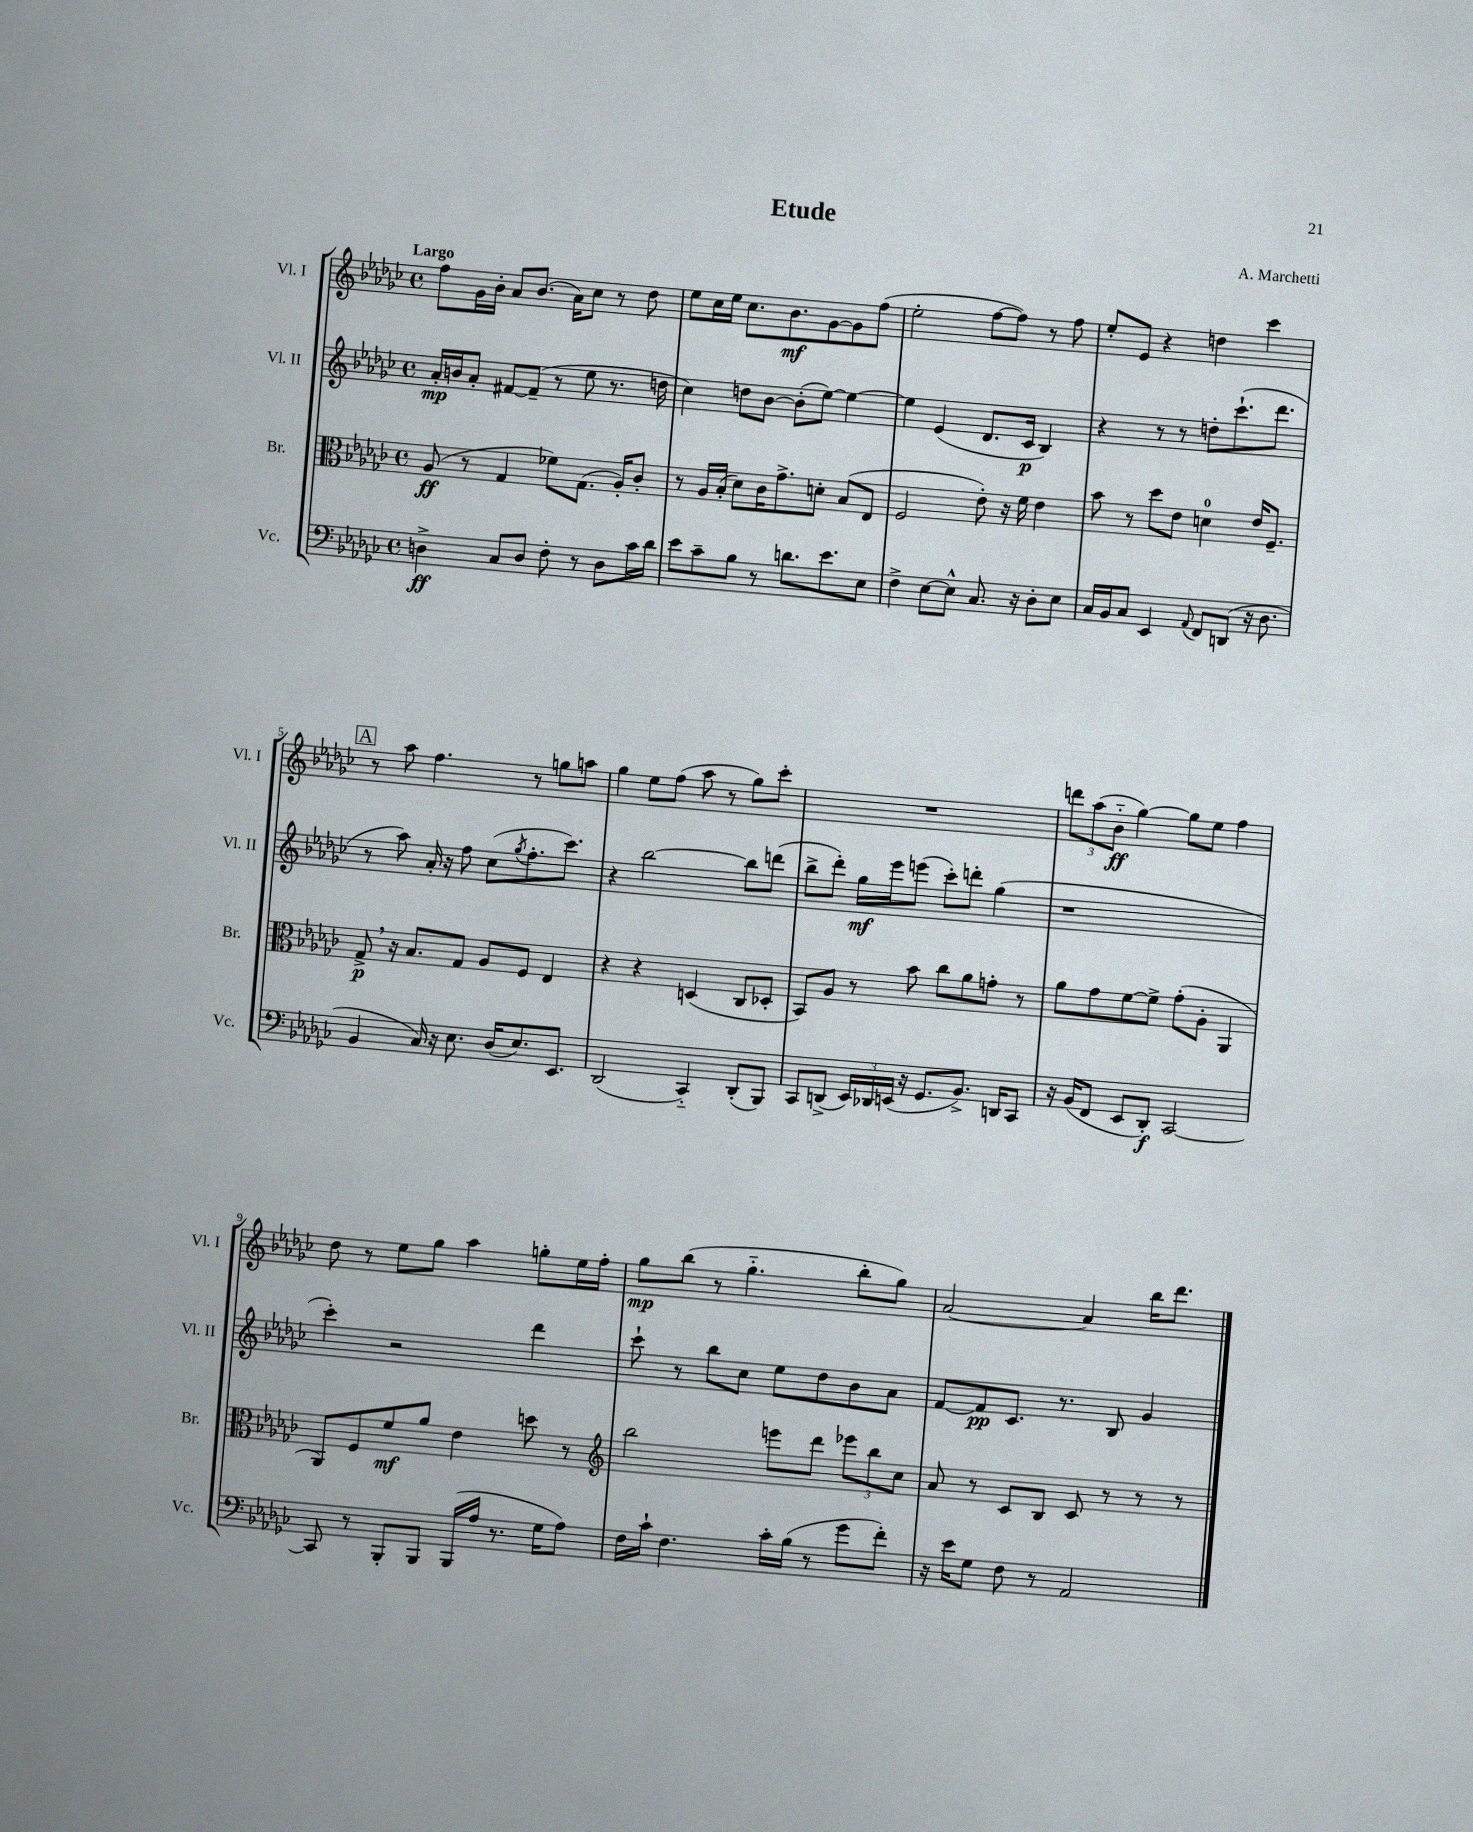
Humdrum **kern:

**kern	**kern	**kern	**kern
*staff4	*staff3	*staff2	*staff1
*clefF4	*clefC3	*clefG2	*clefG2
*k[b-e-a-d-g-c-]	*k[b-e-a-d-g-c-]	*k[b-e-a-d-g-c-]	*k[b-e-a-d-g-c-]
*M4/4	*M4/4	*M4/4	*M4/4
*met(c)	*met(c)	*met(c)	*met(c)
4D^	(8A-	16a-'	8ff
.	.	16b	.
.	8r	8a-'	16g-
.	.	.	16b-'
8C-	4G-	[8f#	8a-
8D	.	(8f#~]	(8.b-
8F'	8f-)	8r	.
.	.	.	16a-)
8r	(8.G-	8ee-	8cc-
8D	.	8.r	8r
.	16A-')	.	.
16c-	8c-'	.	8dd-
16d-	.	16dd	.
=	=	=	=
8e-	8r	4cc-)	8ee-
8c-~	16A-	.	16cc-
.	(16B-'	.	16ee-
8B-	8d-)	8dd	8.cc-
8r	16c-	[8b-	.
.	8.g-^	.	8.b-
8.d	.	(8b-']	.
.	8d'	[8ee-)	[8g-
8.e-	.	.	.
.	(8B-	4ee-_	8g-]
8E-	8E-	.	(8ff
=	=	=	=
4F^	2F	4ee-]	2ee-'
[8E-	.	(4e-	.
8E-^^]	.	.	.
8.C-	8e-')	8.d-	[8ff
.	16r	.	8ff])
16r	16f	16c-	.
8D-'	4e-	4B-)	8r
8E-	.	.	8ff
=	=	=	=
16C-	8b-	4r	8ee-'
16BB-	.	.	.
8C-	8r	.	8e-
4EE-	8dd-	8r	4r
.	8e-	8r	.
8qqAA-	.	.	.
8FF	4d	8dd'	4dd
(8DD	.	(8.ccc-`	.
16r	16e-	.	4ccc-
8.D-	8.F~	8.ddd-	.
=	=	=	=
4BB-	8G-^	8r	8r
.	16r	8aa-)	8aa-
.	8.B-	.	.
16C-)	.	16a-'	4.ff
16r	.	16r	.
8.E-	8G-	8ff	.
.	8A-	(8cc-	.
(16D-	.	.	.
.	.	8qgg-	.
8.E-)	8F	8.ff'	8r
.	4E-	.	8gg
8.EE-	.	8.ccc-)	.
.	.	.	8aa
=	=	=	=
(2DD-	4r	4r	4gg-
.	4r	[2bb-	8ee-
.	.	.	(8ff
4CC-'~)	(4D	.	8aa-
.	.	.	8r
(8DD-'	8C-	8bb-]	8gg-)
8BBB-)	8D-'	(8ddd	8ccc-'
=	=	=	=
8CC-	8BB-)	8bb-^	1r
(8DD^	8A-	8ddd-')	.
24EE-)	8r	16gg-	.
24DD-	.	.	.
.	.	16eee-	.
(24EE	.	.	.
16r	8b-	(8eee	.
8.GG-	.	.	.
.	8cc-	8ccc-')	.
8.BB-^)	8a-	8ddd'	.
.	8g'	(4gg-	.
16DD	.	.	.
8CC-	8r	.	.
=	=	=	=
16r	8a-	1r	12ddd
(16BB-	.	.	.
.	.	.	(12aa-
8FF	8g-	.	.
.	.	.	12b-'~
8EE-	[8f	.	[4gg-)
8DD-')	8f^]	.	.
[2CC-	(8g-'	.	8gg-]
.	8A-'	.	8ee-
.	4AA-	.	4ff
=	=	=	=
8CC-]	8AA-)	4ccc-')	8dd-
8r	8F	.	8r
8BBB-'	8f	2r	8ee-
8BBB-	8a-	.	8gg-
(16BBB-	4e-	.	4aa-
16A-	.	.	.
8.r	.	.	.
.	8dd	4ddd-	8gg'
16G-	.	.	.
8A-)	8r	.	16ee-
.	.	.	16ff'
=	=	=	=
*	*clefG2	*	*
16F	2bb-	8ccc-`	8gg-
16c-`	.	.	.
4.F	.	8r	(8bb-
.	.	8bb-	8r
.	.	8cc-	4.gg-'~
16c-'	8eee	8ee-	.
(16B-	.	.	.
8r	8ddd-	8dd-	.
8g-	12eee-	8b-	8bb-'
.	12bb-	.	.
8f')	.	8a-	8gg-)
.	12cc-	.	.
=	=	=	=
16r	8a-	[8f	[2a-
16e-	.	.	.
8G-	8r	8f]	.
8F	8c-	8.c-	.
8r	8B-	.	.
.	.	8.r	.
2AA-	8c-	.	4a-]
.	8r	8B-	.
.	8r	4g-	16bb-
.	.	.	8.ddd-
.	8r	.	.
==	==	==	==
*-	*-	*-	*-
